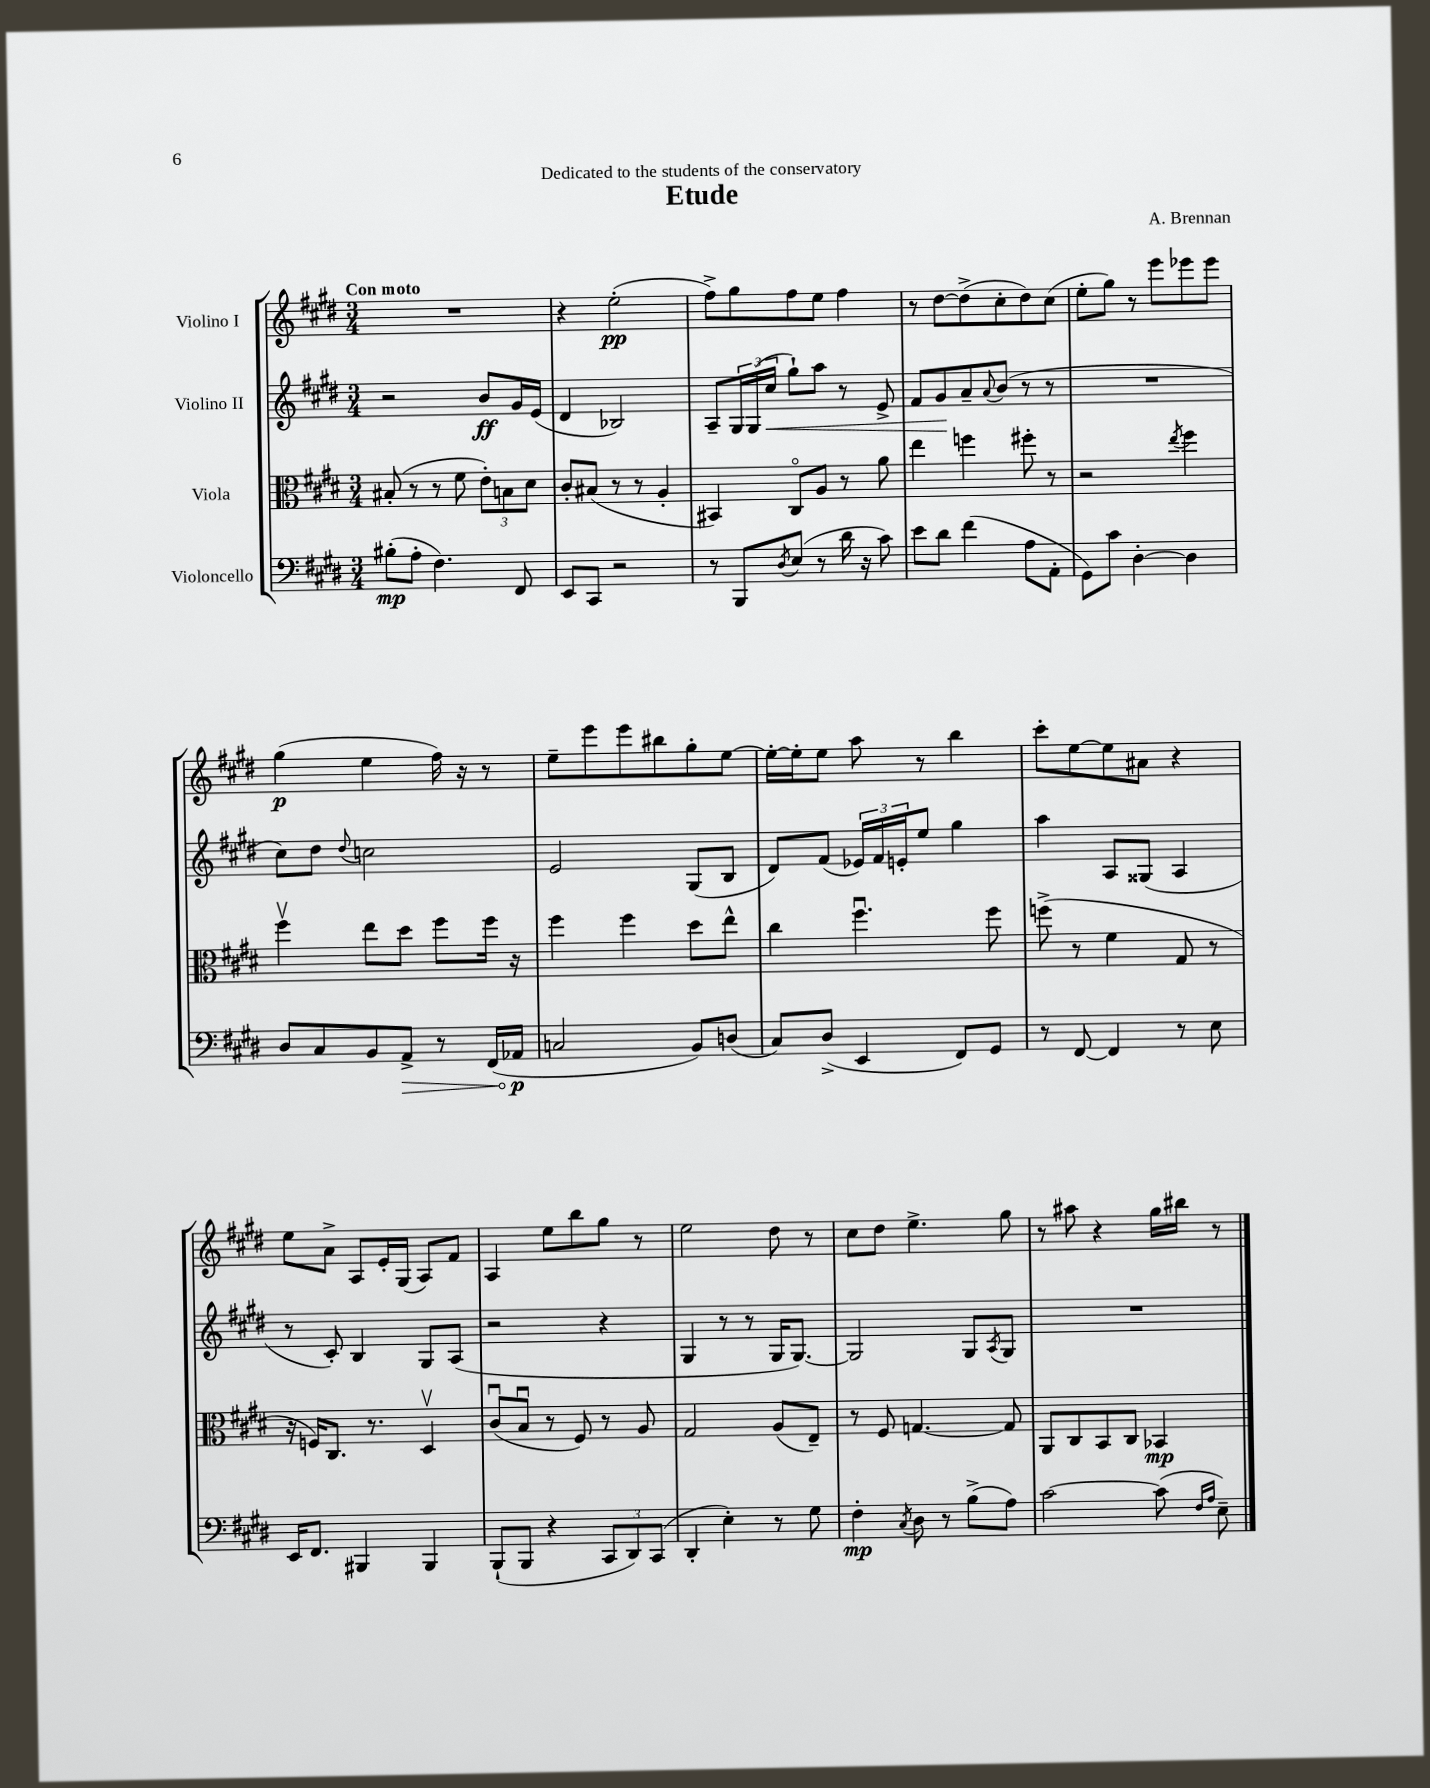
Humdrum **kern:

**kern	**dynam	**kern	**dynam	**kern	**dynam	**kern	**dynam
*part4	*part4	*part3	*part3	*part2	*part2	*part1	*part1
*staff4	*staff4	*staff3	*staff3	*staff2	*staff2	*staff1	*staff1
*I"Violoncello	*	*I"Viola	*	*I"Violino II	*	*I"Violino I	*
*clefF4	*	*clefC3	*	*clefG2	*	*clefG2	*
*k[f#c#g#d#]	*	*k[f#c#g#d#]	*	*k[f#c#g#d#]	*	*k[f#c#g#d#]	*
*M3/4	*	*M3/4	*	*M3/4	*	*M3/4	*
=1	=1	=1	=1	=1	=1	=1	=1
!	!	!	!	!	!	!LO:TX:a:B:t=Con moto	!
(8B#X'\L	mp	(8B#X'/	.	2r	.	2.r	.
8A'\J	.	8r	.	.	.	.	.
4.F#\)	.	8r	.	.	.	.	.
.	.	8f#\	.	.	.	.	.
.	.	12e'\L)	.	8b/L	ff	.	.
.	.	12Bn\	.	.	.	.	.
8FF#/	.	.	.	16g#/L	.	.	.
.	.	12d#\J	.	.	.	.	.
.	.	.	.	(16e/JJ	.	.	.
=2	=2	=2	=2	=2	=2	=2	=2
8EE/L	.	8c#'/L	.	4d#/	.	4r	.
8CC#/J	.	(8B#X/J	.	.	.	.	.
2r	.	8r	.	2B-X/)	.	(2ee'\	pp
.	.	8r	.	.	.	.	.
.	.	4A'/	.	.	.	.	.
=3	=3	=3	=3	=3	=3	=3	=3
8r	.	4BB#X/)	.	8A~/L	.	8ff#^\L)	.
8BBB/L	.	.	.	24G#/L	.	8gg#\	.
.	.	.	.	(24G#/	.	.	.
!	!	!	!	!	!LO:HP:b	!	!
.	.	.	.	24cc#/JJ	<	.	.
8qD#/	.	.	.	.	.	.	.
(8E/J	.	8C#/L	.	8gg#`\L)	.	8ff#\	.
8r	.	8A/J	.	8aa\J	.	8ee\J	.
16d#\	.	8r	.	8r	.	4ff#\	.
16r	.	.	.	.	.	.	.
8c#\)	.	8a\	.	8e^/	.	.	.
=4	=4	=4	=4	=4	=4	=4	=4
8e\L	.	4ee\	.	8f#/L	.	8r	.
8d#\J	.	.	.	8g#/	.	[8dd#\L	.
(4f#\	.	4ffn\	.	8a~/	[	(8dd#^\]	.
.	.	.	.	8qqa/	.	.	.
.	.	.	.	(8b/J	.	8cc#'\	.
8A\L	.	8ff#X'\	.	8r	.	8dd#\)	.
8AA'\J	.	8r	.	8r	.	(8cc#\J	.
=5	=5	=5	=5	=5	=5	=5	=5
8GG#\L)	.	2r	.	2.r	.	8ee'\L	.
8c#\J	.	.	.	.	.	8gg#\J)	.
[4D#'\	.	.	.	.	.	8r	.
.	.	.	.	.	.	8eee\L	.
.	.	8qee/	.	.	.	.	.
4D#\]	.	4ff#\	.	.	.	8eee-X\	.
.	.	.	.	.	.	8eee-\J	.
!!LO:LB:g=z
=6	=6	=6	=6	=6	=6	=6	=6
8D#/L	.	4ff#v\	.	8cc#\L)	.	(4gg#\	p
8C#/	.	.	.	8dd#\J	.	.	.
.	.	.	.	8qqdd#/	.	.	.
8BB/	.	8ee\L	.	2ccn\	.	4ee\	.
!	!LO:HP:b	!	!	!	!	!	!
8AA^/J	>	8dd#\J	.	.	.	.	.
8r	.	8ff#\L	.	.	.	16ff#\)	.
.	.	.	.	.	.	16r	.
(16FF#/LL	.	16ff#\Jk	.	.	.	8r	.
16AA-X/JJ	p	16r	.	.	.	.	.
.	]	.	.	.	.	.	.
=7	=7	=7	=7	=7	=7	=7	=7
2Cn/	.	4ff#\	.	2e/	.	8ee~\L	.
.	.	.	.	.	.	8eee\	.
.	.	4ff#\	.	.	.	8eee\	.
.	.	.	.	.	.	8bb#X\	.
8BB/L)	.	8dd#\L	.	(8G#/L	.	8gg#'\	.
(8Dn/J	.	8ee^^\J	.	8B/J	.	[8ee\J	.
=8	=8	=8	=8	=8	=8	=8	=8
8C#/L)	.	4cc#\	.	8d#/L)	.	16ee'\LL_	.
.	.	.	.	.	.	16ee'\J]	.
(8D#^/J	.	.	.	(8f#/J	.	8ee\J	.
4EE/	.	4.ff#u\	.	24e-X/LL)	.	8aa\	.
.	.	.	.	24f#/	.	.	.
.	.	.	.	24en'/J	.	.	.
.	.	.	.	8ee/J	.	8r	.
8FF#/L)	.	.	.	4gg#\	.	4bb\	.
8GG#/J	.	8ff#\	.	.	.	.	.
=9	=9	=9	=9	=9	=9	=9	=9
8r	.	(8ffn^\	.	4aa\	.	8ccc#'\L	.
[8FF#/	.	8r	.	.	.	[8ee\	.
4FF#/]	.	4f#\	.	8A/L	.	8ee\]	.
.	.	.	.	(8G##X/J	.	8a#X\J	.
8r	.	8G#/	.	4A/	.	4r	.
8E\	.	8r	.	.	.	.	.
!!LO:LB:g=z
=10	=10	=10	=10	=10	=10	=10	=10
16EE/KL	.	16r	.	8r	.	8ee\L	.
8.FF#/J	.	16Fn/KL)	.	.	.	.	.
.	.	8.C#/J	.	8c#'/)	.	8a^\J	.
4BBB#X/	.	.	.	4B/	.	8A/L	.
.	.	8.r	.	.	.	.	.
.	.	.	.	.	.	16e'/L	.
.	.	.	.	.	.	(16G#/JJ	.
4BBB#/	.	4D#v/	.	8G#/L	.	8A/L)	.
.	.	.	.	(8A/J	.	8f#/J	.
=11	=11	=11	=11	=11	=11	=11	=11
(8BBB`/L	.	(8c#u/L	.	2r	.	4A/	.
8BBB/J	.	8Bu/J	.	.	.	.	.
4r	.	8r	.	.	.	8ee\L	.
.	.	8F#/)	.	.	.	8bb\	.
12CC#/L	.	8r	.	4r	.	8gg#\J	.
12DD#/)	.	.	.	.	.	.	.
.	.	8A/	.	.	.	8r	.
(12CC#/J	.	.	.	.	.	.	.
=12	=12	=12	=12	=12	=12	=12	=12
4DD#'/	.	2G#/	.	4G#/	.	2ee\	.
4E'\)	.	.	.	8r	.	.	.
.	.	.	.	8r	.	.	.
8r	.	(8A/L	.	16G#/KL	.	8dd#\	.
.	.	.	.	[8.G#/J)	.	.	.
8G#\	.	8E~/J)	.	.	.	8r	.
=13	=13	=13	=13	=13	=13	=13	=13
4F#'\	mp	8r	.	2G#/]	.	8cc#\L	.
.	.	8F#/	.	.	.	8dd#\J	.
8qC#/	.	.	.	.	.	.	.
8D#\	.	[4.Gn/	.	.	.	4.ee^\	.
8r	.	.	.	.	.	.	.
(8B^\L	.	.	.	8G#/L	.	.	.
.	.	.	.	8qA/	.	.	.
8A\J)	.	8G/]	.	8G#/J	.	8gg#\	.
=14	=14	=14	=14	=14	=14	=14	=14
[2c#\	.	8AA/L	.	2.r	.	8r	.
.	.	8C#/	.	.	.	8aa#X\	.
.	.	8BB/	.	.	.	4r	.
.	.	8C#/J	.	.	.	.	.
(8c#\]	.	4BB-X/	mp	.	.	16gg#\LL	.
.	.	.	.	.	.	16bb#X\JJ	.
16qqF#/LL	.	.	.	.	.	.	.
16qqA/JJ	.	.	.	.	.	.	.
8E~\)	.	.	.	.	.	8r	.
==	==	==	==	==	==	==	==
*-	*-	*-	*-	*-	*-	*-	*-
